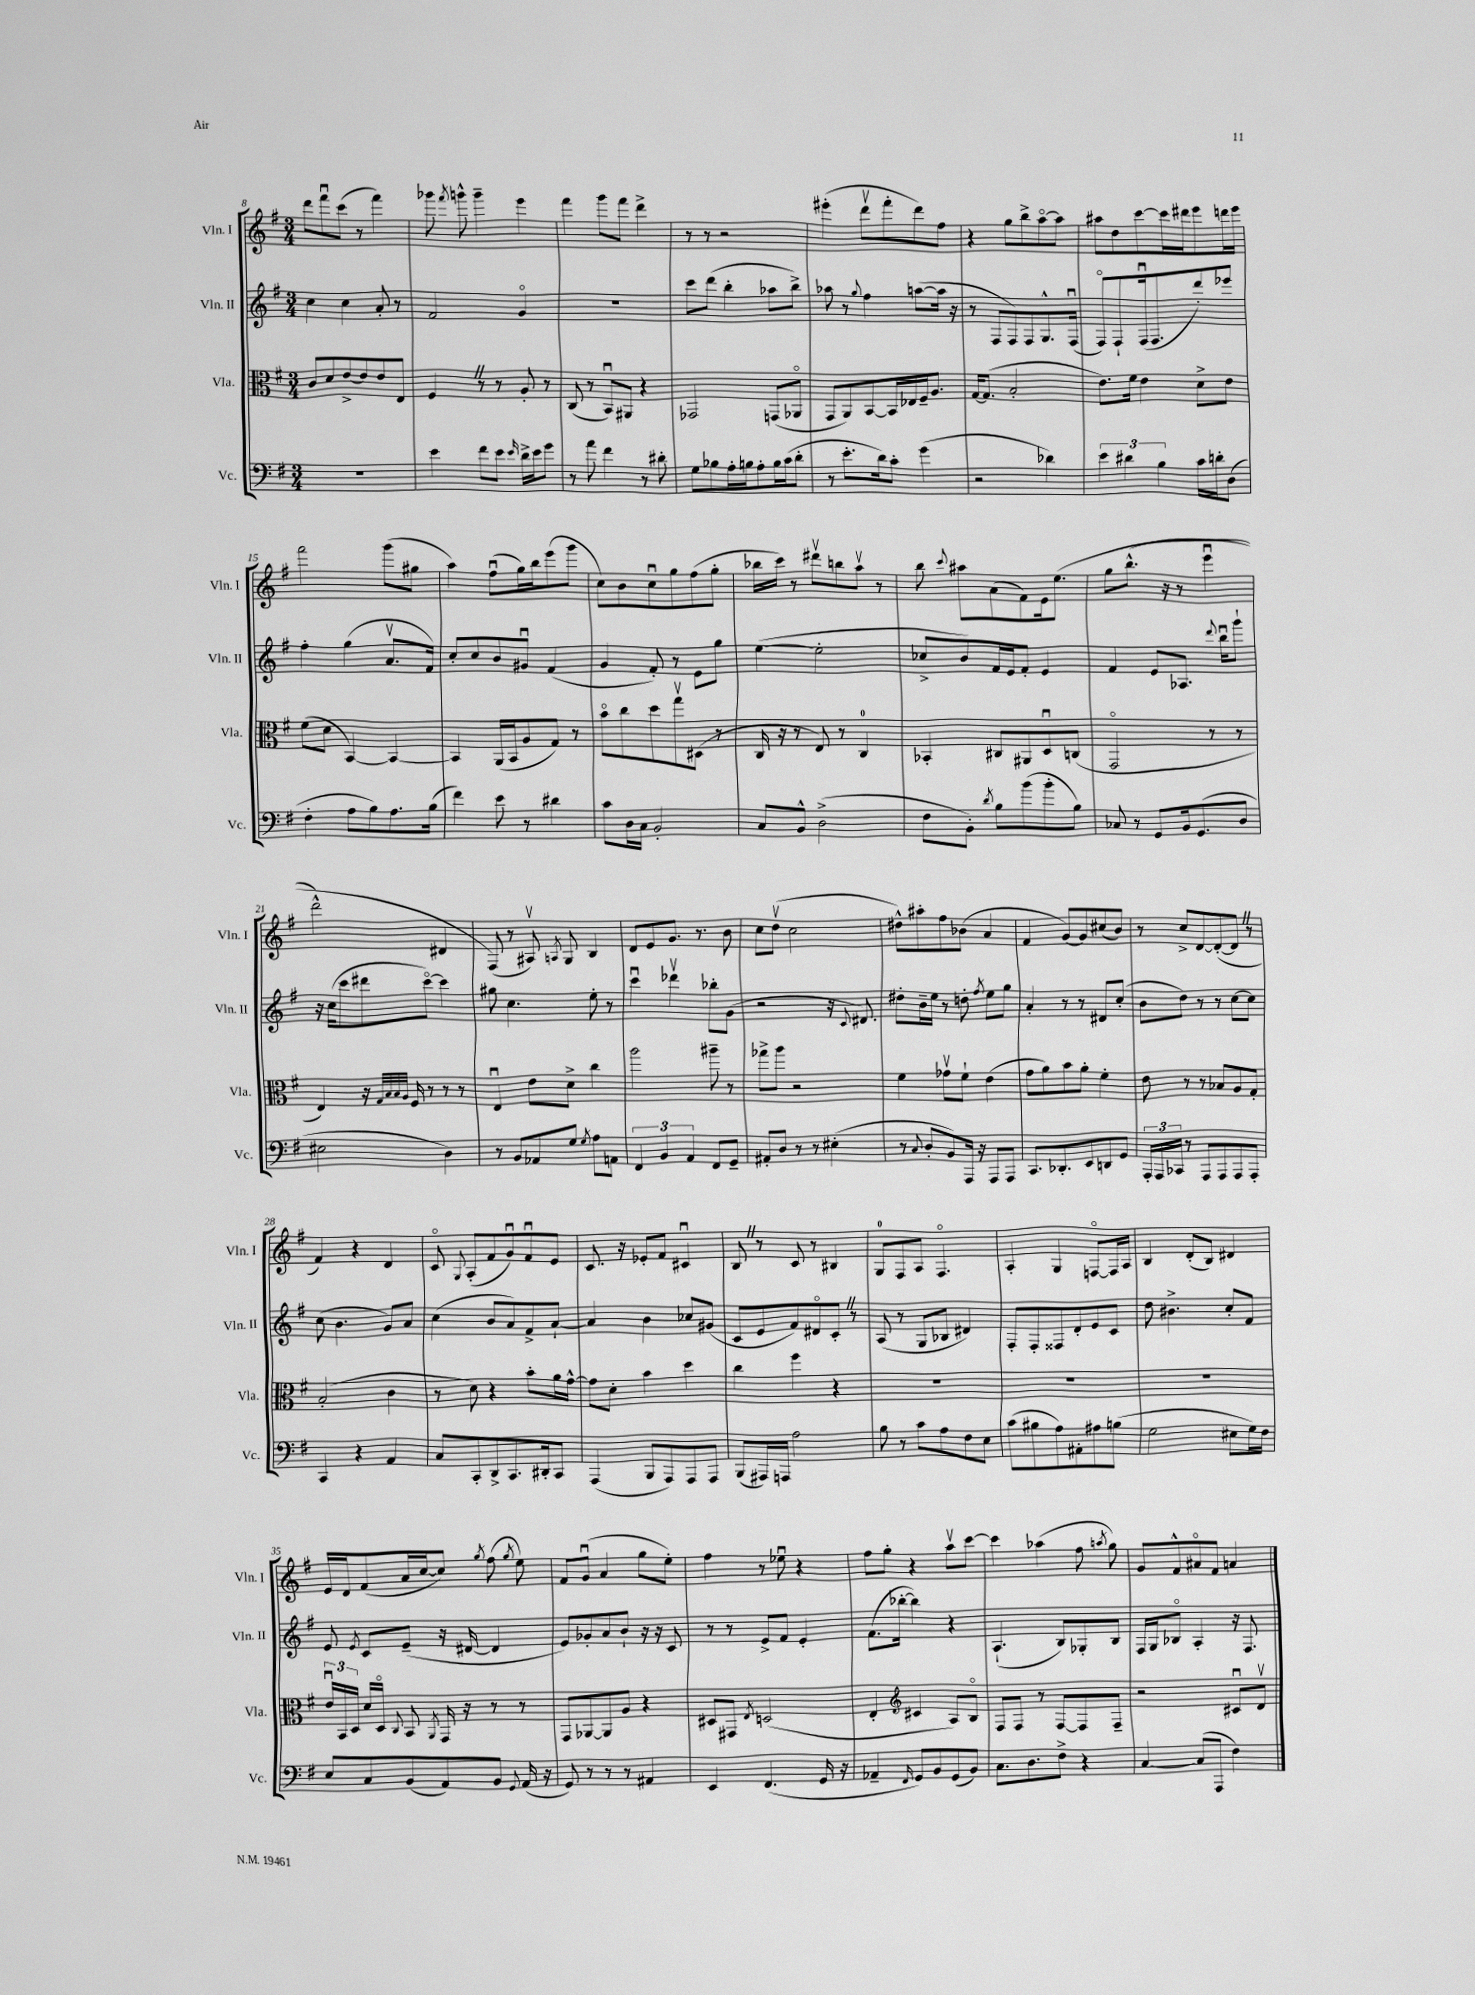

**kern	**kern	**kern	**kern
*staff4	*staff3	*staff2	*staff1
*clefF4	*clefC3	*clefG2	*clefG2
*k[f#]	*k[f#]	*k[f#]	*k[f#]
*M3/4	*M3/4	*M3/4	*M3/4
2.r	8c	4cc	8ddd
.	8d	.	8fff#u
.	[8e^	4cc	(8ccc
.	8e]	.	8r
.	8e	8a'	4fff#)
.	8E	8r	.
=	=	=	=
4e	4F#	2f#	8ggg-
.	.	.	8qfff#
.	.	.	8ggg^^
8f#	8r	.	4ggg~
8e	8r	.	.
16qqe	.	.	.
16d^	8A'	4go	4eee
16e	.	.	.
8g	8r	.	.
=	=	=	=
8r	(8C	2.r	4fff#
8a	8r	.	.
4f#	8BBu)	.	8ggg
.	8AA#	.	8fff#
8r	4r	.	4ddd^
8d#'	.	.	.
=	=	=	=
8G	2GG-	8ccc	8r
8B-	.	(8ddd	8r
16A'	.	4bb'	2r
16B	.	.	.
8A'	.	.	.
16B	(8GG	8aa-	.
(16c	.	.	.
8d'	8AA-o	8bb^)	.
=	=	=	=
8r	8GG	8aa-	(4eee#'
8.e'	8AA)	8r	.
.	.	8qqgg	.
.	[8BB	4ff#	8dddv
16d)	.	.	.
8c'	16BB]	.	8fff#'
.	16E-	.	.
(4g	16F#~	([8aa	8ddd)
.	8.A	.	.
.	.	16aa]	8ff#
.	.	16r	.
=	=	=	=
2r	[16G	8r	4r
.	(8.G]	.	.
.	.	8F#	.
.	2B'	8F#)	8gg
.	.	8F#	8bb^
4d-)	.	8.G^^	[8aao
.	.	.	8aa]
.	.	(16F#u	.
=	=	=	=
6e	8.e)	8F#o)	8aa#
.	.	8F#`	8dd
6d#	.	.	.
.	16f#	.	.
.	4e	(16F#u	[8ccc
.	.	8.F#	.
6B	.	.	.
.	.	.	16ccc]
.	.	.	16ddd#
16c	8d^	8ddd')	8eee
16d'	.	.	.
(8D	8e	8eee-	16ddd
.	.	.	16eee
=	=	=	=
4F#'	(8f#	4ff#'	2fff#
.	8d	.	.
8A	[4BB)	(4gg	.
8B)	.	.	.
8.A	4BB_	8.av	(8ggg
.	.	.	8gg#
(16B	.	16f#)	.
=	=	=	=
4f#)	4BB]	8cc'	4aa)
.	.	8cc	.
8e	(16AA	8b	(8ff#u
.	16BB	.	.
8r	8A	8g#u	16gg)
.	.	.	16bb
4d#	8G)	(4f#	(8eee
.	8r	.	8ggg
=	=	=	=
8c	8bo	4g	8cc)
16D	8cc	.	8b
16C	.	.	.
2BB'	8dd	8f#')	8ccu
.	8ggv	8r	8gg
.	(8D#	8e	(8ff#
.	8r	8gg	8gg'
=	=	=	=
8C	16C	([4ee	16bb-
.	16r	.	16ccc)
8BB^^	8r	.	8r
(2D^	8E)	2ee']	8ddd#v
.	8r	.	8bb
.	4C	.	8aav
.	.	.	8r
=	=	=	=
8F#	4BB-'	8cc-^	8bb
.	.	.	8qqccc
8BB')	.	8b)	8aa#
8qd	.	.	.
8B	8C#	16f#	(8a
.	.	16e	.
(8b	8AA#	8f#'	8f#)
8b'	8Du	4e	16e
.	.	.	&(8.ee
8B)	(8C	.	.
=	=	=	=
8C-	2GGo	4f#	8gg
8r	.	.	(8.bb^^
8GG	.	8e	.
.	.	.	16r
16BB	.	8.A-	8r
(8.GG	.	.	.
.	8r	.	4eeeu
.	.	8qqddd	.
.	.	16bbu	.
8D	8r	8ggg`	.
=	=	=	=
2E#	4E)	16r	2ddd^^)
.	.	(16cc	.
.	.	8ccc	.
.	16r	8ddd#	.
.	32qqG	.	.
.	32qqB	.	.
.	32qqB	.	.
.	32qqA	.	.
.	16F#	.	.
.	8r	[8ccco)	.
4D)	8r	4ccc]	4d#
.	8r	.	.
=	=	=	=
8r	4Eu	8gg#	(8F#&)
8BB	.	4.cc	8r
8AA-	8e	.	8A#v)
.	.	.	8qA
8G	8d^	.	8G
8qG	.	.	.
8A	4cc	8ee'	4B
8AA	.	8r	.
=	=	=	=
6FF#	2aa	4cccu	8d
.	.	.	8e
6BB	.	.	.
.	.	4ddd-v	8.g
6AA	.	.	.
.	.	.	8.r
8FF#	8aa#~	8bb-'	.
8GG~	8r	(8g	8b
=	=	=	=
8AA#'	8gg-^	2r	8cc
8D	8aa	.	(8ddv
8r	2r	.	2cc
8r	.	.	.
(4E#'	.	16r	.
.	.	8qqc	.
.	.	8.d#)	.
=	=	=	=
8r	4f#	8dd#'	8dd#^^)
8qqC	.	.	.
8D'	.	16b~	8aa#'
.	.	16ee	.
8BB)	8g-v	8r	8ff#
16AAA	8f#`	8dd'	(8b-
16r	.	.	.
.	.	8qff#	.
8AAA	(4e	8ee	4a
8AAA	.	8gg	.
=	=	=	=
8.CC	8g	4a'	4f#
.	8a)	.	.
8.DD-'	.	.	.
.	8b	8r	[8g)
8EE	8a'	8r	8g]
8DD	4f#'	8d#	(8cc#
8GG	.	(8cc'	8b)
=	=	=	=
24AAA'	8e	8b	8r
24AAA	.	.	.
24CC-	.	.	.
8r	8r	8dd)	8cc^
8AAA	8r	8r	[8d
8AAA	8B-	8r	(8d'_
8AAA	8A	[8cc	8d]
8AAA'	8G'	8cc]	8r
=	=	=	=
4CC	(2B'	(8cc	4f#)
.	.	4.b	.
4r	.	.	4r
4AA	4c	8g)	4d
.	.	8a	.
=	=	=	=
8C	8r	(4cc	8co
.	.	.	8qqG
8CC'	8d)	.	(8A'
8DD^	4r	8b	8f#
8.CC	.	8a)	8gu)
.	8b'	8f#^	8f#u
16DD#'	.	.	.
8CC	16a	[8a`	8e
.	[16g^^	.	.
=	=	=	=
(4AAA	8g]	4a]	8.c
.	8d'	.	.
.	.	.	16r
8BBB	4b	4b	8e-'
8AAA)	.	.	8f#
8AAA	4dd	8cc-	4c#u
8AAA	.	(8g#	.
=	=	=	=
(8BBB	4cc	8c	8B
16AAA#)	.	8e	8r
16AAA	.	.	.
2A	4ff#	8f#)	8c
.	.	8d#o	8r
.	4r	8c'	4B#
.	.	8r	.
=	=	=	=
8B	2.r	(8A	8G
8r	.	8r	8F#
8c	.	8G	8A
8A	.	8B-	4.F#o
8F#	.	4d#)	.
8E	.	.	.
=	=	=	=
(8c	2.r	8F#'	4A'
8B#	.	8F#'	.
8A)	.	8F##	4G
8AA#'	.	8d'	.
8A#	.	8e	[8Fo
(8B	.	8c	16F]
.	.	.	16A
=	=	=	=
2G	2.r	8dd	4B
.	.	4.b#^	.
.	.	.	(8d'
.	.	.	8B)
8E#	.	8cc'	4d#
16G)	.	8f#	.
16F#	.	.	.
=	=	=	=
8E	24eu	8e	16e
.	24BB	.	.
.	.	.	16d
.	24D	.	.
.	.	8qe	.
8C	16d	8c	(8f#
.	16Do	.	.
.	8qqC	.	.
(8BB	8BB	(8e~	16a
.	.	.	[16cc
.	8qAA	.	.
8AA)	16GG	16r	8cc])
.	16r	[16d#	.
.	.	.	8qgg
8BB	8r	4d#]	(8ff#
8qqGG	.	.	8qgg
(16AA	8r	.	8ee)
16r	.	.	.
=	=	=	=
8GG)	8GG	8e)	8f#
8r	[8AA-	8g-'	(8gu
8r	8AA-]	8a	4a
8r	8A	8b`	.
4AA#	4r	16r	8gg
.	.	16r	.
.	.	8c	8ee')
=	=	=	=
4EE	8D#	8r	4ff#
.	8GG#	8r	.
.	8qE	.	.
(4.FF#	(2D	8e^	8r
.	.	8f#	8ee-u
.	.	4e'	4r
16GG	.	.	.
16r	.	.	.
=	=	=	=
4AA-~	4E'	(8.f#	8ff#
.	.	.	8gg'
.	.	[16bb-'	.
*	*clefG2	*	*
16qqFF#	.	.	.
8GG)	4c#	4bb-])	4r
8BB	.	.	.
(8GG	8A)	4r	8aav
8BB)	8Bo	.	[8ccc
=	=	=	=
8.C	8F#	(4.A`	4ccc]
.	8F#	.	.
8.D	.	.	.
.	8r	.	(4aa-
8F#^	[8F#	8B)	.
4r	8F#]	8G-'	8ff#
.	.	.	8qaa
.	8F#~	8B	8gg)
=	=	=	=
[4C	2r	16F#	8g
.	.	16G	.
.	.	8B-o	8f#^^
(8C]	.	4A'	8a#o
8AAA	.	.	8f#
4F#)	8c#u	16r	4a
.	.	8.F#	.
.	8dv	.	.
==	==	==	==
*-	*-	*-	*-
